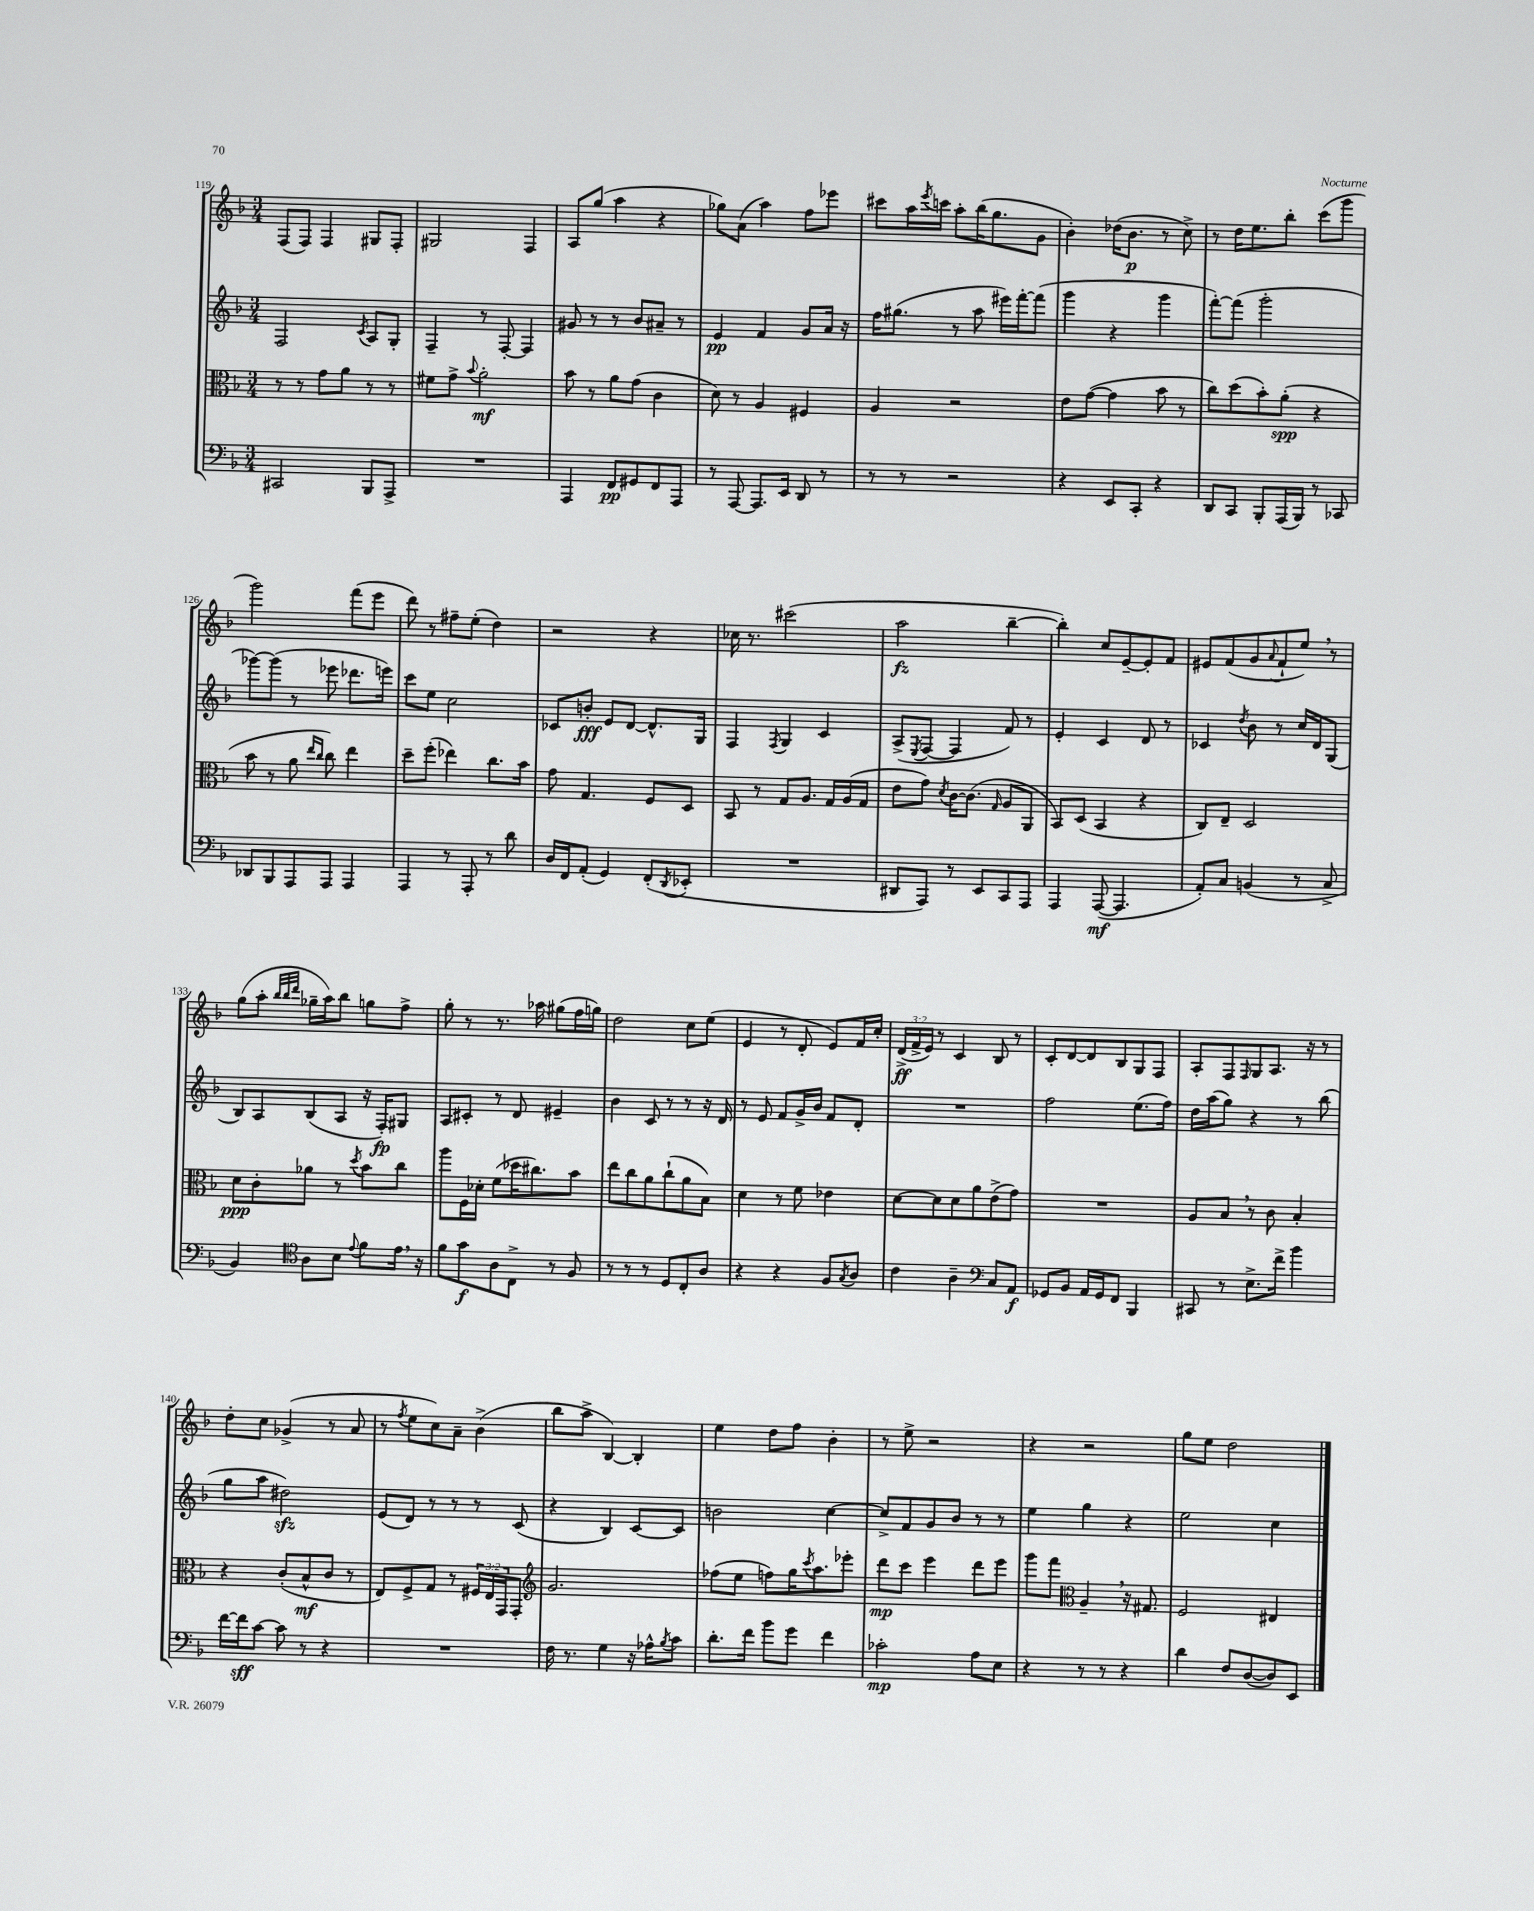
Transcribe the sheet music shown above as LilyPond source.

<<
\new StaffGroup <<
\new Staff = "s0" {
    \clef treble \key f \major \numericTimeSignature \time 3/4 \override Staff.TupletNumber.text = #tuplet-number::calc-fraction-text
    f8( f8) f4 gis8 f8-. |
    gis2 f4 |
    a8 g''8( a''4 r4 |
    ges''8) a'8( a''4) f''8 ees'''8 |
    cis'''8 a''16 \acciaccatura { e'''8 } c'''16 a''8-. bes''16( g''8. g'8 |
    bes'4-.) des''16( bes'8.\p r8 c''8->) |
    r8 d''16 e''8. bes''8-. c'''8( g'''8 |
    g'''2) f'''8( e'''8 |
    d'''8) r8 fis''8-- e''8-.( d''4) |
    r2 r4 |
    ces''16 r8. cis'''2( |
    a''2\fz bes''4~-- |
    bes''4-.) c''8 e'8~-- e'8-. f'8 |
    eis'8 f'8( g'8 \appoggiatura { a'8 } f'8-! e''8) \breathe r8 |
    g''8( a''8-. \grace { bes''32 bes''32 d'''32 } ges''16-- a''16) bes''8 g''8 f''8-> |
    g''8-. r8 r8. aes''16 gis''8( f''16 g''16) |
    d''2 c''8 e''8( |
    e'4 r8 d'8-. e'8) f'16 c''16-. |
    \tuplet 3/2 { d'16->\ff( f'16-> e'16) } r8 c'4 bes8 r8 |
    c'8-. d'8~ d'8 bes8 g8 f8 |
    a8-. f8 \grace { f16 } g8 a8. r16 r8 |
    d''8-. c''8 ges'4->( r8 a'8 |
    r8 \acciaccatura { f''8 } e''8 c''8) a'8-- bes'4->( |
    bes''8 a''8-> bes4~) bes4-. |
    e''4 d''8 f''8 bes'4-. |
    r8 e''8-> r2 |
    r4 r2 |
    g''8 e''8 d''2 \bar "|." |
}
\new Staff = "s1" {
    \clef treble \key f \major \numericTimeSignature \time 3/4
    f2 \acciaccatura { c'8 } a8 g8-. |
    f4-- r8 f8~-. f4 |
    gis'8 r8 r8 bes'8 ais'8-- r8 |
    e'4\pp f'4 g'8 a'16 r16 |
    f''16 gis''8.( r8 a''8 eis'''16) f'''16~-. f'''8( |
    g'''4 r4 g'''4 |
    f'''8~-.) f'''8( g'''2-. |
    ges'''8~) ges'''8( r8 ees'''8 des'''8. e'''16) |
    c'''8 e''8 c''2 |
    ces'8 b'8-.\fff e'8 d'8~ d'8.-^ g16 |
    f4 \acciaccatura { f8 } g4 c'4 |
    a8->( \acciaccatura { e8 } f8~ f4 f'8) r8 |
    e'4-. c'4 d'8 r8 |
    ces'4 \acciaccatura { d''8 } bes'8 r8 c''16 d'16 g8( |
    bes8) a8 bes8( a8 r16 f16-.\fp) gis8 |
    a8 cis'8-. r8 d'8 eis'4-- |
    bes'4 c'8 r8 r8 r16 d'16 |
    r8 e'8 f'8 g'16-> bes'16 f'8 d'8-. |
    R2. |
    f''2 e''8.( f''16) |
    d''16 a''16( g''8) r4 r8 bes''8( |
    g''8 a''8 dis''2\sfz) |
    e'8( d'8) r8 r8 r8 c'8( |
    r4 bes4) c'8~ c'8 |
    b'2 c''4~ |
    c''8-> f'8 g'8 bes'8 r8 r8 |
    e''4 g''4 r4 |
    e''2 c''4 \bar "|." |
}
\new Staff = "s2" {
    \clef alto \key f \major \numericTimeSignature \time 3/4 \override Staff.TupletNumber.text = #tuplet-number::calc-fraction-text
    r8 r8 g'8 a'8 r8 r8 |
    fis'8 g'8-> \appoggiatura { bes'8 } a'2-.\mf |
    bes'8 r8 a'8 g'8( c'4 |
    d'8) r8 a4 fis4 |
    a4 r2 |
    e'8 g'8~( g'4 bes'8 r8 |
    c''8) d''8( bes'8-.) a'8-.\spp( r4 |
    bes'8 r8 a'8 \grace { e''16 c''16 } c''8) e''4 |
    d''8-- f''8-.( ees''4) c''8. bes'16 |
    g'8 g4. f8 d8 |
    bes,8 r8 g8 a8. g16 a16( g16 |
    e'8 g'8) \acciaccatura { d'8 } c'16~ c'8.( \grace { g16 } a8 a,8 |
    bes,8) d8( bes,4 r4 |
    c8) e8-- d2 |
    d'8\ppp c'8-. aes'8 r8 \acciaccatura { d''8 } bes'8 c''8 |
    a''8 f16 des'16-. f'8( des''16 cis''8.) bes'8 |
    e''8 c''8 a'8 c''8-!( a'8 bes8) |
    d'4 r8 f'8 ees'4 |
    d'8~ d'8 d'8 a'8 e'8->( g'8) |
    R2. |
    a8 bes8 \breathe r8 c'8 bes4-. |
    r4 c'8-.( bes8-^\mf c'8 r8 |
    e8) f8-> g8 r8 \tuplet 3/2 { fis16 e16 g,16 } g,8-. |
    \clef treble g'2. |
    fes''8( e''8 f''8) g''16 \acciaccatura { c'''8 } a''8. ees'''8-. |
    d'''8\mp c'''8 e'''4 d'''8 e'''8 |
    g'''8 f'''8 \clef alto a4-- \breathe r16 gis8. |
    f2 eis4 \bar "|." |
}
\new Staff = "s3" {
    \clef bass \key f \major \numericTimeSignature \time 3/4
    cis,2 bes,,8 a,,8-> |
    R2. |
    a,,4 f,8\pp gis,8 f,8 a,,8 |
    r8 a,,8~ a,,8. e,16 d,8 r8 |
    r8 r8 r2 |
    r4 e,8 c,8-. r4 |
    d,8 c,8 bes,,8-. a,,16( bes,,16) r8 ces,8 |
    des,8 bes,,8 a,,8 a,,8 a,,4 |
    a,,4 r8 a,,8-. r8 d'8 |
    d16 f,16 a,8-.( g,4) f,8-.( \acciaccatura { d,8 } ees,8-. |
    R2. |
    dis,8 a,,8) r8 e,8 c,8 a,,8 |
    a,,4 a,,8~\mf( a,,4. |
    a,8-.) c8 b,4( r8 c8-> |
    bes,4) \clef tenor a8 bes8 \appoggiatura { e'8 } f'8 e'16 \breathe r16 |
    f'8 g'8\f a8 c8-> r8 f8 |
    r8 r8 r8 d8 c8-. a8 |
    r4 r4 f8 \acciaccatura { g8 } a8 |
    c'4 a4-- \clef bass c8 a,8\f |
    ges,8 bes,8 a,16 ges,16 f,8 bes,,4 |
    cis,8 r8 e8.-> f'16-> bes'4 |
    f'16~ f'16\sff c'8~ c'8 r8 r4 |
    R2. |
    f16 r8. g4 r16 aes16-^ \acciaccatura { bes8 } c'8 |
    d'8.-. f'16 bes'8 g'8 f'4 |
    ces'2-.\mp a8 e8 |
    r4 r8 r8 r4 |
    d'4 f8 d8~( d8) e,8 \bar "|." |
}
>>
>>
\layout { \context { \Score currentBarNumber = #119 } }
